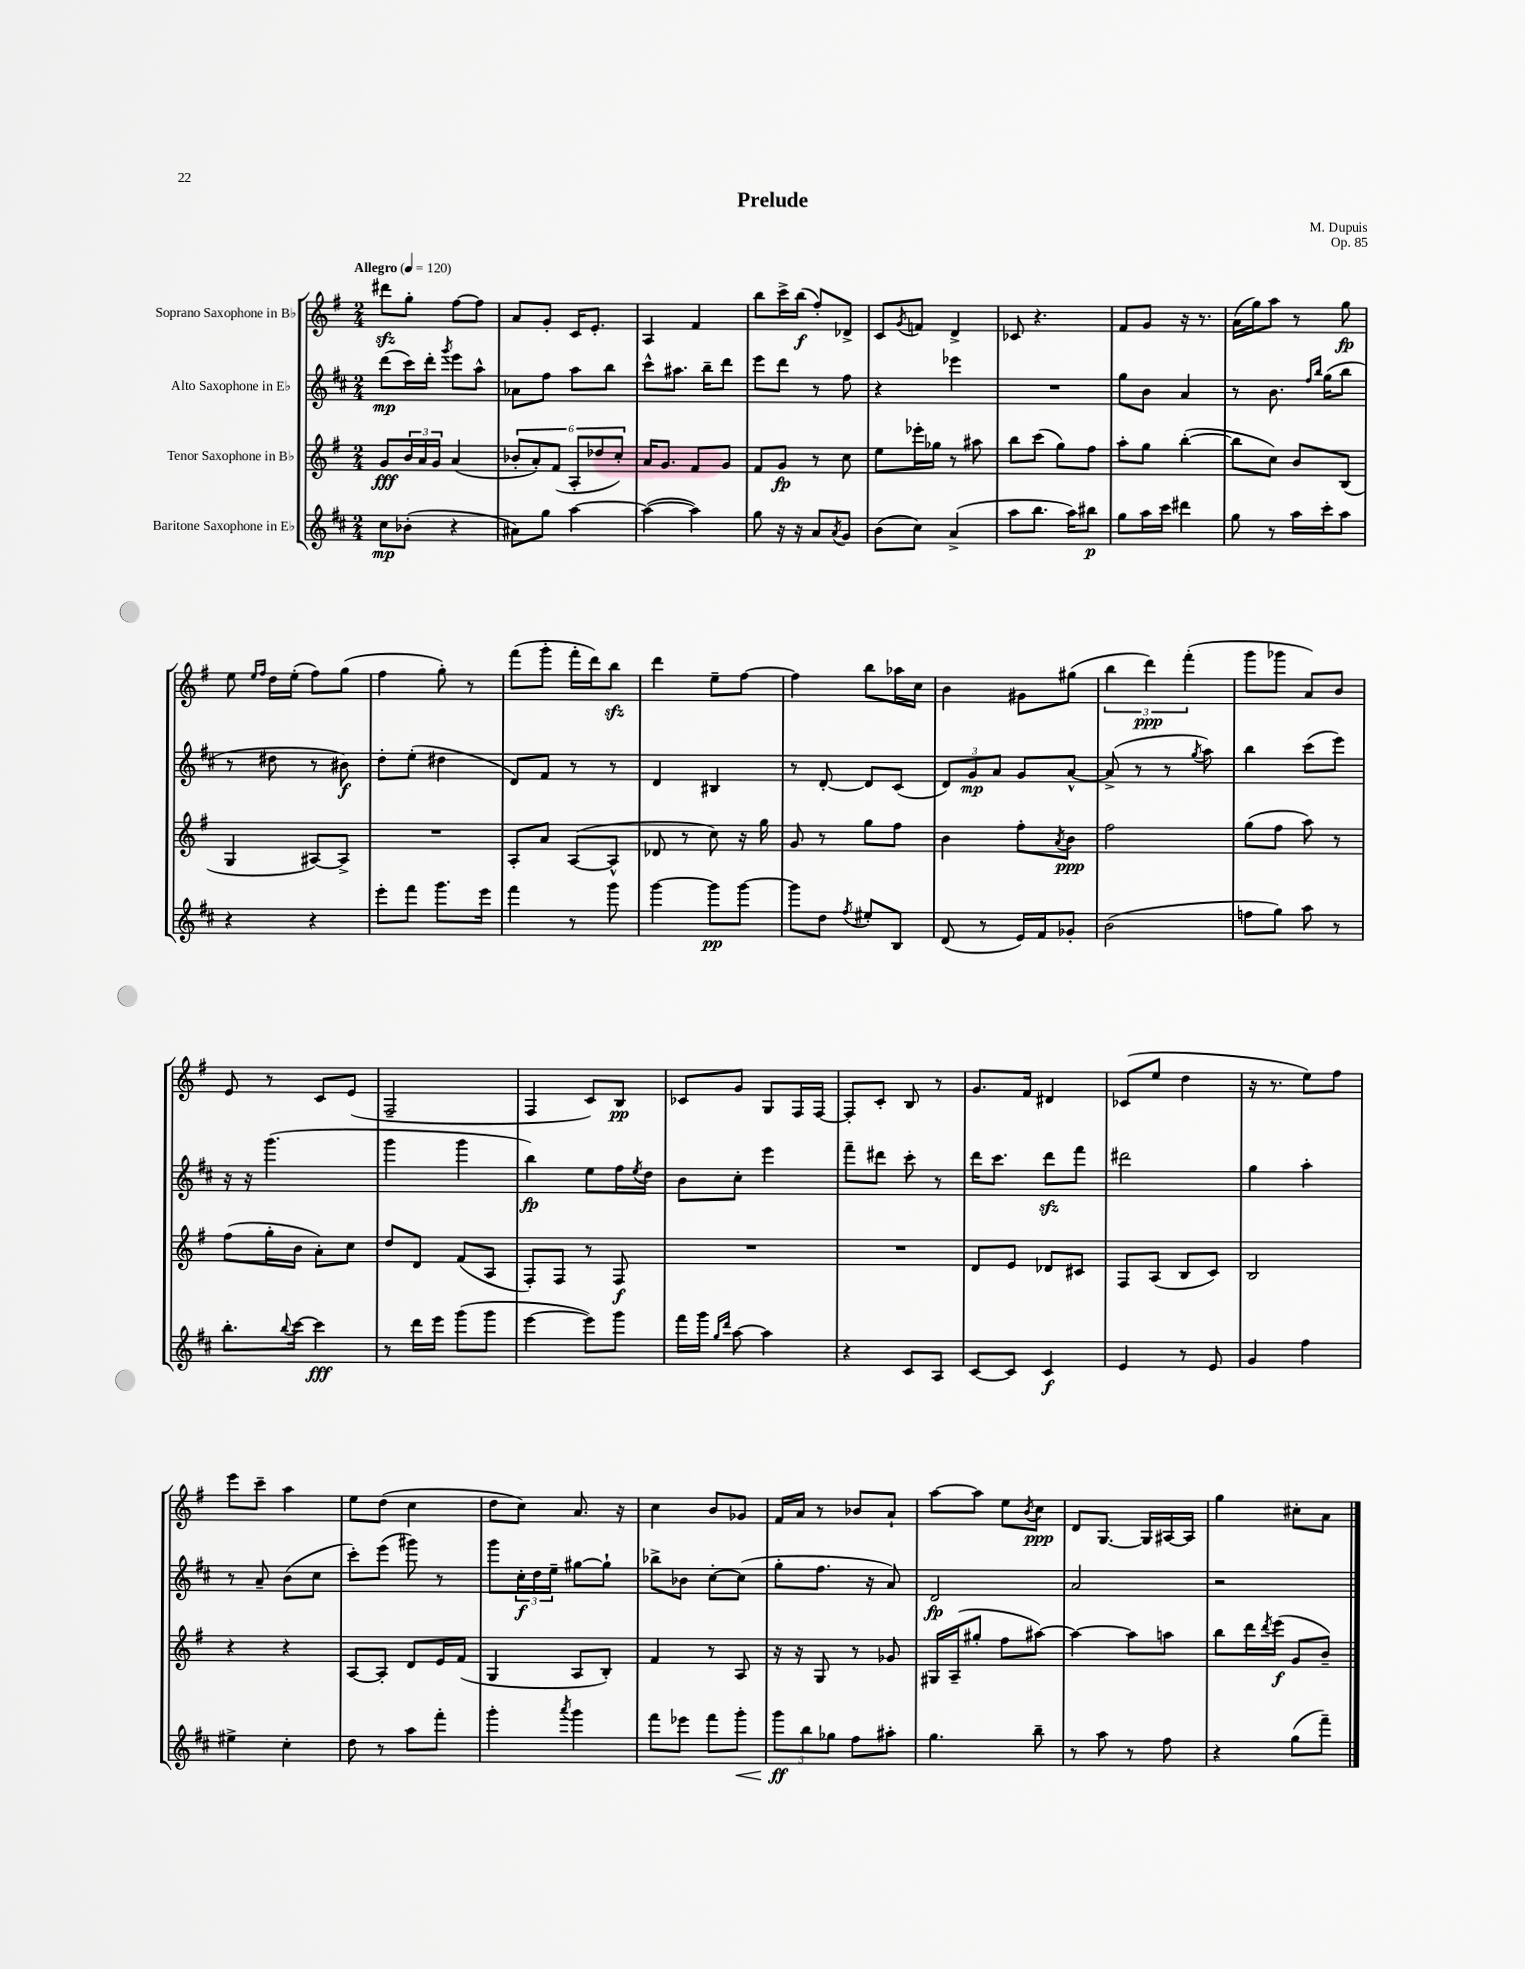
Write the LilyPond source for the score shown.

\header { title = "Prelude" composer = "M. Dupuis" opus = "Op. 85" }
<<
\new StaffGroup <<
\new Staff = "s0" \with { instrumentName = "Soprano Saxophone in Bb" } {
    \clef treble \key g \major \numericTimeSignature \time 2/4 \tempo "Allegro" 4 = 120
    dis'''8\sfz g''8-. fis''8~ fis''8 |
    a'8 g'8-. c'16 e'8.-. |
    a4 fis'4 |
    b''8 c'''16-> b''16\f( fis''8-.) des'8-> |
    c'8 \acciaccatura { g'8 } f'8 d'4-> |
    ces'8 r4. |
    fis'8 g'8 r16 r8. |
    a'16( g''16) a''8 r8 g''8\fp |
    e''8 \grace { e''16 fis''16 } d''16 e''16-.( fis''8) g''8( |
    fis''4 g''8-.) r8 |
    fis'''8( g'''8-. fis'''16-. d'''16) b''8\sfz |
    d'''4 e''8-- fis''8~ |
    fis''4 b''8 aes''16 c''16 |
    b'4 gis'8 gis''8( |
    \tuplet 3/2 { b''4 d'''4\ppp) fis'''4-.( } |
    g'''8 ges'''8 a'8) b'8 |
    e'8 r8 c'8 e'8( |
    fis2-- |
    fis4 c'8) b8\pp |
    ces'8 g'8 g8 fis16 fis16~ |
    fis8-. c'8-. b8 r8 |
    g'8. fis'16 dis'4 |
    ces'8( e''8 d''4 |
    r16 r8. e''8) fis''8 |
    e'''8 c'''8-- a''4 |
    e''8 d''8( c''4 |
    d''8 c''8) a'8. r16 |
    c''4 b'8 ges'8 |
    fis'16 a'16 r8 bes'8 a'8-! |
    a''8~ a''8 e''8 \acciaccatura { b'8 } c''8\ppp |
    d'8 g8.~ g16 ais16~ ais16 |
    g''4 cis''8-. a'8 \bar "|." |
}
\new Staff = "s1" \with { instrumentName = "Alto Saxophone in Eb" } {
    \clef treble \key d \major \numericTimeSignature \time 2/4
    d'''8\mp( cis'''16) d'''16-. \acciaccatura { g'''8 } e'''8 a''8-^ |
    aes'8 fis''8 a''8 b''8 |
    cis'''8-^ ais''8. b''16-- d'''8 |
    e'''8 d'''8 r8 fis''8 |
    r4 ees'''4 |
    R2 |
    g''8 b'8 a'4 |
    r8 b'8. \grace { fis''16 b''16 } g''16( b''8 |
    r8 dis''8 r8 bis'8\f) |
    d''8-. e''8-.( dis''4 |
    d'8) fis'8 r8 r8 |
    d'4 bis4 |
    r8 d'8~-. d'8 cis'8( |
    \tuplet 3/2 { d'8) g'8\mp a'8 } g'8 a'8~-^ |
    a'8->( r8 r8 \acciaccatura { g''8 } a''8) |
    b''4 cis'''8( e'''8) |
    r16 r16 g'''4.( |
    g'''4 g'''4 |
    b''4\fp) e''8 fis''16 \acciaccatura { e''8 } d''16 |
    b'8 cis''8-. e'''4 |
    fis'''8-- dis'''8 cis'''8-. r8 |
    d'''16 cis'''8. d'''8\sfz fis'''8 |
    dis'''2 |
    g''4 a''4-. |
    r8 a'8-- b'8( cis''8 |
    cis'''8-.) e'''8( gis'''8) r8 |
    g'''8 \tuplet 3/2 { cis''16-.\f d''16 e''16-- } gis''8~ gis''8-! |
    bes''8-> bes'8 cis''8~-. cis''8( |
    g''8-. fis''8. r16 a'8) |
    d'2\fp |
    a'2 |
    r2 \bar "|." |
}
\new Staff = "s2" \with { instrumentName = "Tenor Saxophone in Bb" } {
    \clef treble \key g \major \numericTimeSignature \time 2/4
    g'8\fff \tuplet 3/2 { b'16 a'16 g'16 } a'4( |
    \tuplet 6/4 { bes'8-. a'8-.) fis'8( a8-. des''8 c''8-.) } |
    a'16 g'8. fis'8 g'8 |
    fis'8 g'8\fp r8 c''8 |
    e''8 ees'''16-. ges''16 r8 ais''8 |
    b''8 c'''8( g''8) fis''8 |
    a''8-. g''8 b''4~-.( |
    b''8 c''8) b'8 b8( |
    g4 ais8~) ais8-> |
    R2 |
    a8-. a'8 a8~( a8-^ |
    des'8 r8 c''8) r16 g''16 |
    g'8 r8 g''8 fis''8 |
    b'4 fis''8-. \acciaccatura { a'8 } b'8\ppp |
    fis''2 |
    g''8( fis''8 a''8) r8 |
    fis''8( g''16-. b'16 a'8-.) c''8 |
    d''8 d'8 fis'8( a8 |
    fis8-.) fis8 r8 fis8\f |
    R2 |
    R2 |
    d'8 e'8 des'8 cis'8 |
    fis8 a8( b8 c'8) |
    b2 |
    r4 r4 |
    a8~ a8-. d'8 e'16 fis'16( |
    g4 a8 b8-.) |
    fis'4 r8 a8 |
    r16 r16 g8 r8 ges'8 |
    gis16 a16--( gis''8-. fis''8 ais''8~) |
    ais''4~ ais''8 a''8 |
    b''8 d'''16 \acciaccatura { d'''8 } e'''16\f( g'8 b'8--) \bar "|." |
}
\new Staff = "s3" \with { instrumentName = "Baritone Saxophone in Eb" } {
    \clef treble \key d \major \numericTimeSignature \time 2/4
    cis''8\mp bes'8-.( r4 |
    ais'8) g''8 a''4~ |
    a''4~( a''4) |
    g''8 r16 r16 a'8 \acciaccatura { a'8 } g'8 |
    b'8( cis''8) a'4->( |
    a''8 b''8. a''16) bis''8\p |
    g''8 a''16 cis'''16 dis'''4 |
    g''8 r8 a''16 cis'''16-. a''8 |
    r4 r4 |
    e'''8-. fis'''8 g'''8. e'''16 |
    fis'''4 r8 g'''8 |
    g'''4~ g'''8\pp g'''8~ |
    g'''8 d''8 \acciaccatura { fis''8 } eis''8-. b8 |
    d'8( r8 e'16) fis'16 ges'8-. |
    b'2( |
    f''8 g''8) a''8 r8 |
    b''8.-. \appoggiatura { b''8 } cis'''16~ cis'''4\fff |
    r8 d'''16 e'''16 g'''8( g'''8 |
    e'''4~ e'''8) g'''8 |
    fis'''16 g'''16 \grace { g''16 d'''16 } a''8~ a''4 |
    r4 cis'8 a8 |
    cis'8~ cis'8 cis'4\f |
    e'4 r8 e'8 |
    g'4 fis''4 |
    eis''4-> cis''4-. |
    d''8 r8 a''8 fis'''8-. |
    g'''4-. \acciaccatura { a'''8 } g'''4 |
    fis'''8 ees'''8 fis'''8 g'''8-.\< |
    \tuplet 3/2 { g'''8\ff\! b''8 ges''8 } fis''8 ais''8-. |
    g''4. b''8-- |
    r8 a''8 r8 fis''8 |
    r4 g''8( fis'''8--) \bar "|." |
}
>>
>>
\layout { \context { \Score \remove "Bar_number_engraver" } }
